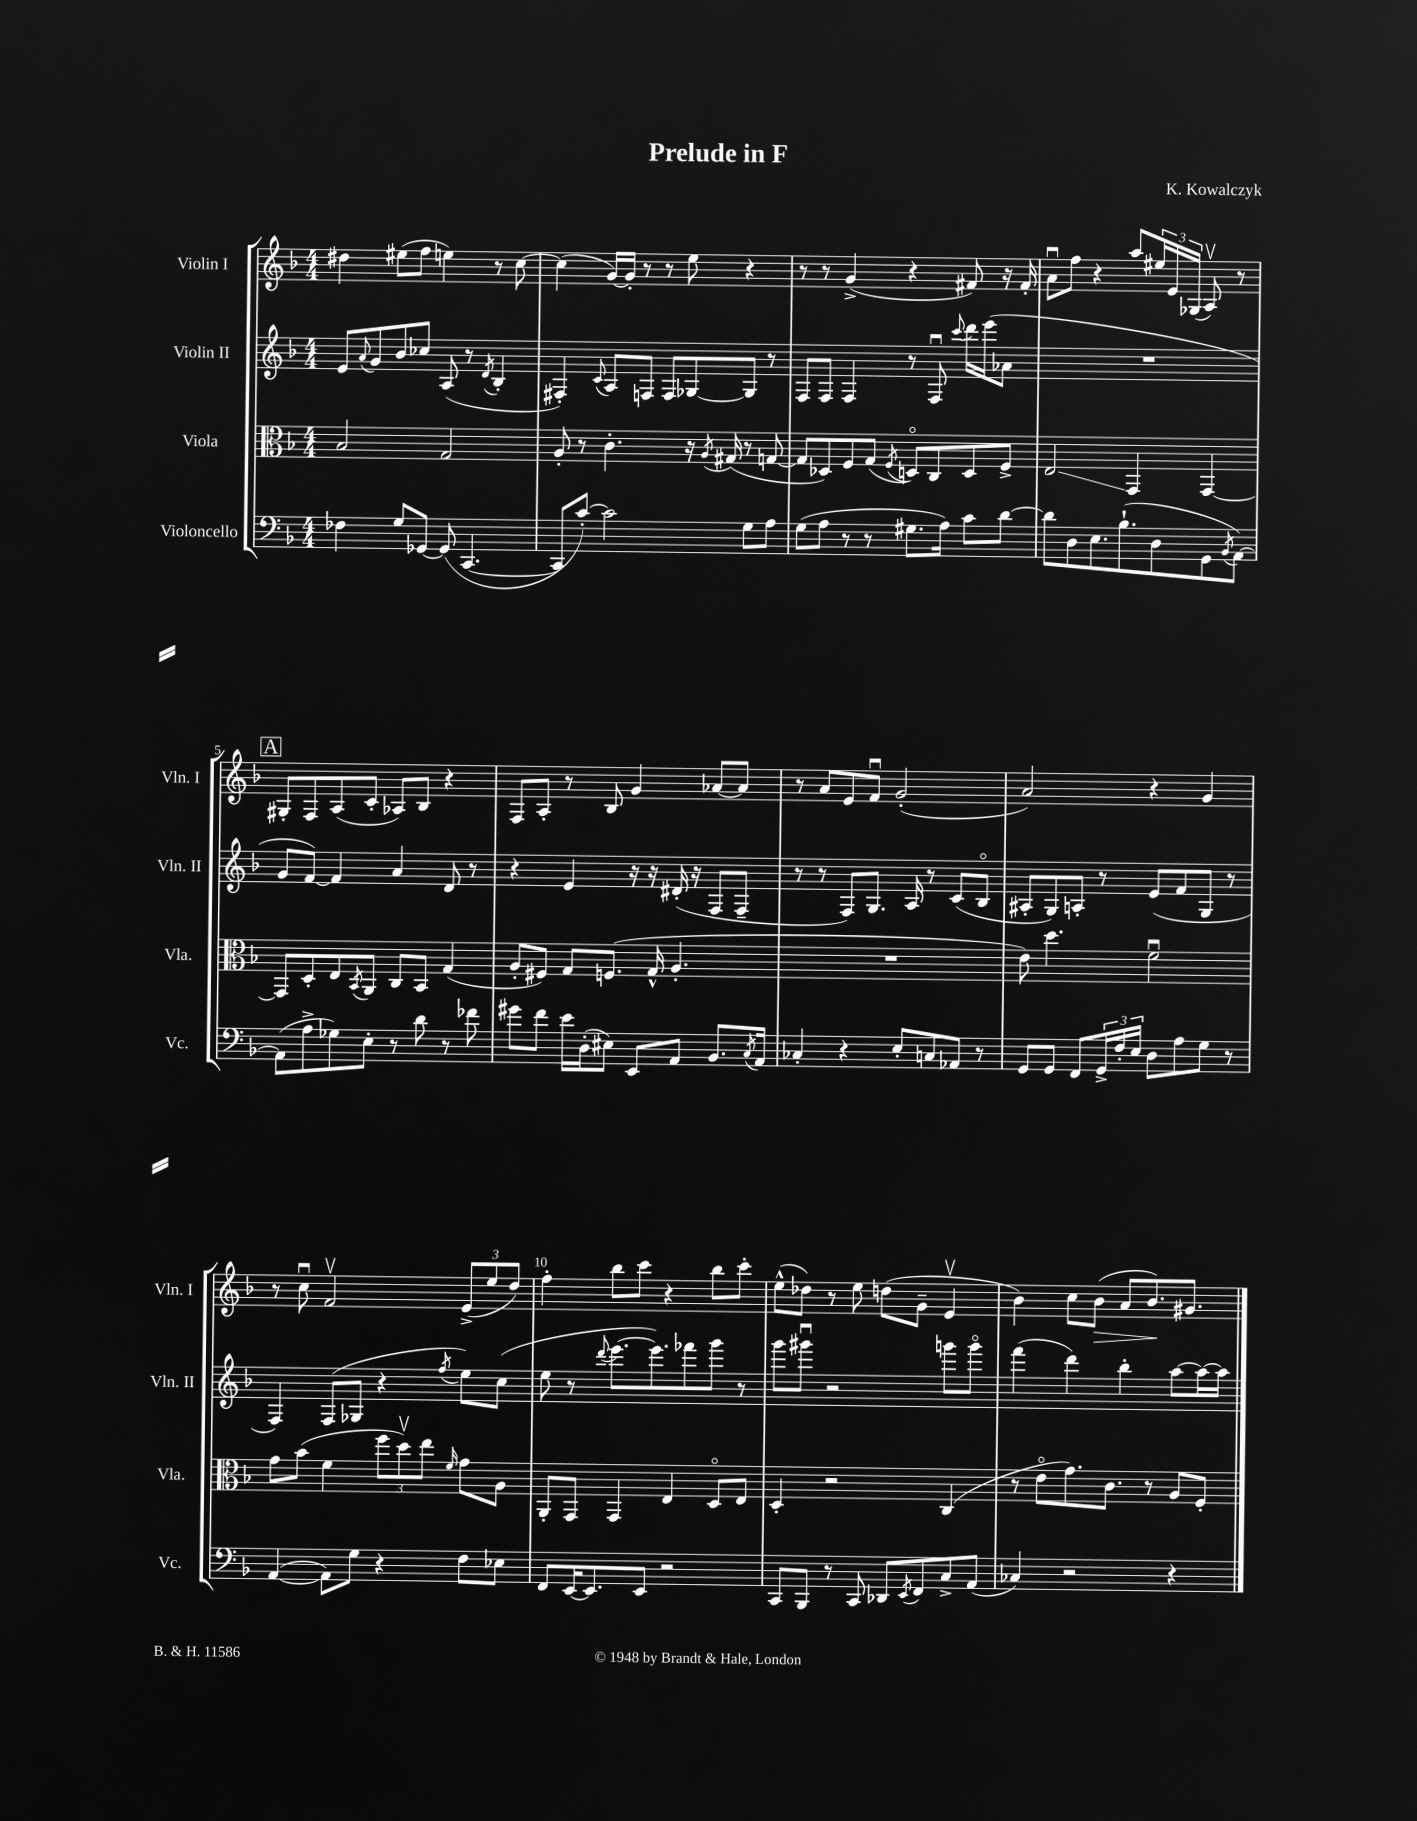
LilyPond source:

\header { title = "Prelude in F" composer = "K. Kowalczyk" }
<<
\new StaffGroup <<
\new Staff = "s0" \with { instrumentName = "Violin I" shortInstrumentName = "Vln. I" } {
    \clef treble \key f \major \numericTimeSignature \time 4/4
    dis''4 eis''8( f''8 e''4) r8 c''8~ |
    c''4( g'16~) g'16-. r8 r8 e''8 r4 |
    r8 r8 g'4->( r4 fis'8) r16 fis'16-. |
    a'8\downbow f''8 r4 a''8 \tuplet 3/2 { eis''16 e'16 ges16( } a8\upbow) r8 |
    \mark \markup { \box "A" } gis8-. f8 a8( c'8-. aes8) bes8 r4 |
    f8 a8-. r8 bes8 g'4 aes'8~ aes'8 |
    r8 a'8 e'8 f'8\downbow g'2-.( |
    a'2) r4 g'4 |
    r8 c''8\downbow f'2\upbow \tuplet 3/2 { e'8->( e''8 d''8) } |
    f''4-. bes''8 c'''8 r4 bes''8 c'''8-. |
    e''8-^( des''8) r8 e''8 d''8( g'8-- e'4\upbow |
    bes'4) c''8 bes'8\>( a'8 bes'8.\!) gis'8. \bar "|." |
}
\new Staff = "s1" \with { instrumentName = "Violin II" shortInstrumentName = "Vln. II" } {
    \clef treble \key f \major \numericTimeSignature \time 4/4
    e'8 \appoggiatura { a'8 } g'8 bes'8 ces''8 a8( r8 \acciaccatura { d'8 } bes4-. |
    fis4-.) \appoggiatura { c'8 } a8 f8 f8 ges8~ ges8 r8 |
    f8 f8 f4 r8 f8\downbow \appoggiatura { c'''8 } d'''16 e'''16( aes'8 |
    R1 |
    \mark \markup { \box "A" } g'8 f'8~) f'4 a'4 d'8 r8 |
    r4 e'4 r16 r16 dis'16-.( r16 f8 f8-- |
    r8 r8 f8) g8. a16 r8 c'8( bes8\flageolet |
    ais8-. g8) a8-. r8 e'8( f'8 g8 r8 |
    f4) f8( ges8 r4 \acciaccatura { f''8 } e''8) c''8( |
    e''8 r8 \appoggiatura { d'''8 } e'''8.~ e'''8.) fes'''8 g'''8 r8 |
    g'''8 gis'''8\downbow r2 g'''8 g'''8\flageolet |
    f'''4( d'''4) bes''4-. a''8~ a''16~ a''16 \bar "|." |
}
\new Staff = "s2" \with { instrumentName = "Viola" shortInstrumentName = "Vla." } {
    \clef alto \key f \major \numericTimeSignature \time 4/4
    bes2 g2 |
    a8-. r8 c'4.-. r16 \acciaccatura { a8 } gis16( r8 g8~ |
    g8 des8) f8 g8( \acciaccatura { f8 } d8\flageolet) c8 d8 f8-> |
    e2\glissando g,4 g,4~ |
    \mark \markup { \box "A" } g,8 d8-. e8 \acciaccatura { bes,8 } a,8 c8 bes,8 g4( |
    a8-. fis8) g8 f8.( g16-^ a4.-. |
    R1 |
    e'8) d''4. f'2\downbow |
    g'8 bes'8( f'4 \tuplet 3/2 { f''8 d''8\upbow) e''8 } \grace { f'16 } g'8 a8 |
    a,8-. g,8 g,4 e4 d8\flageolet e8 |
    d4-. r2 c4( |
    r8 e'8\flageolet g'8.) c'8. r8 a8 f8-. \bar "|." |
}
\new Staff = "s3" \with { instrumentName = "Violoncello" shortInstrumentName = "Vc." } {
    \clef bass \key f \major \numericTimeSignature \time 4/4
    fes4 g8 ges,8~ ges,8( c,4.~ |
    c,8 c'8~-.) c'2 g8 a8 |
    g8( a8 r8 r8 gis8. a16) c'8 d'8~ |
    d'8 d8 e8. bes8.-!( d8 g,8 \acciaccatura { bes,8 } a,8~) |
    \mark \markup { \box "A" } a,8( a8-> ges8) e8-. r8 d'8 r8 fes'8 |
    gis'8 f'8 e'16 d16-.( eis8) e,8 a,8 bes,8. \acciaccatura { c8 } a,16 |
    ces4-. r4 e8-. c8 aes,8 r8 |
    g,8 g,8 f,8 \tuplet 3/2 { g,16-> f16-. e16 } d8 a8 g8 r8 |
    a,4~( a,8) g8 r4 f8 ees8 |
    f,8 e,16~ e,8. e,8 r2 |
    c,8 bes,,8 r8 c,8 des,8 \acciaccatura { e,8 } f,8 c8-> a,8( |
    ces4) r2 r4 \bar "|." |
}
>>
>>
\layout { \context { \Score \override BarNumber.break-visibility = ##(#f #t #t) barNumberVisibility = #(every-nth-bar-number-visible 5) } }
